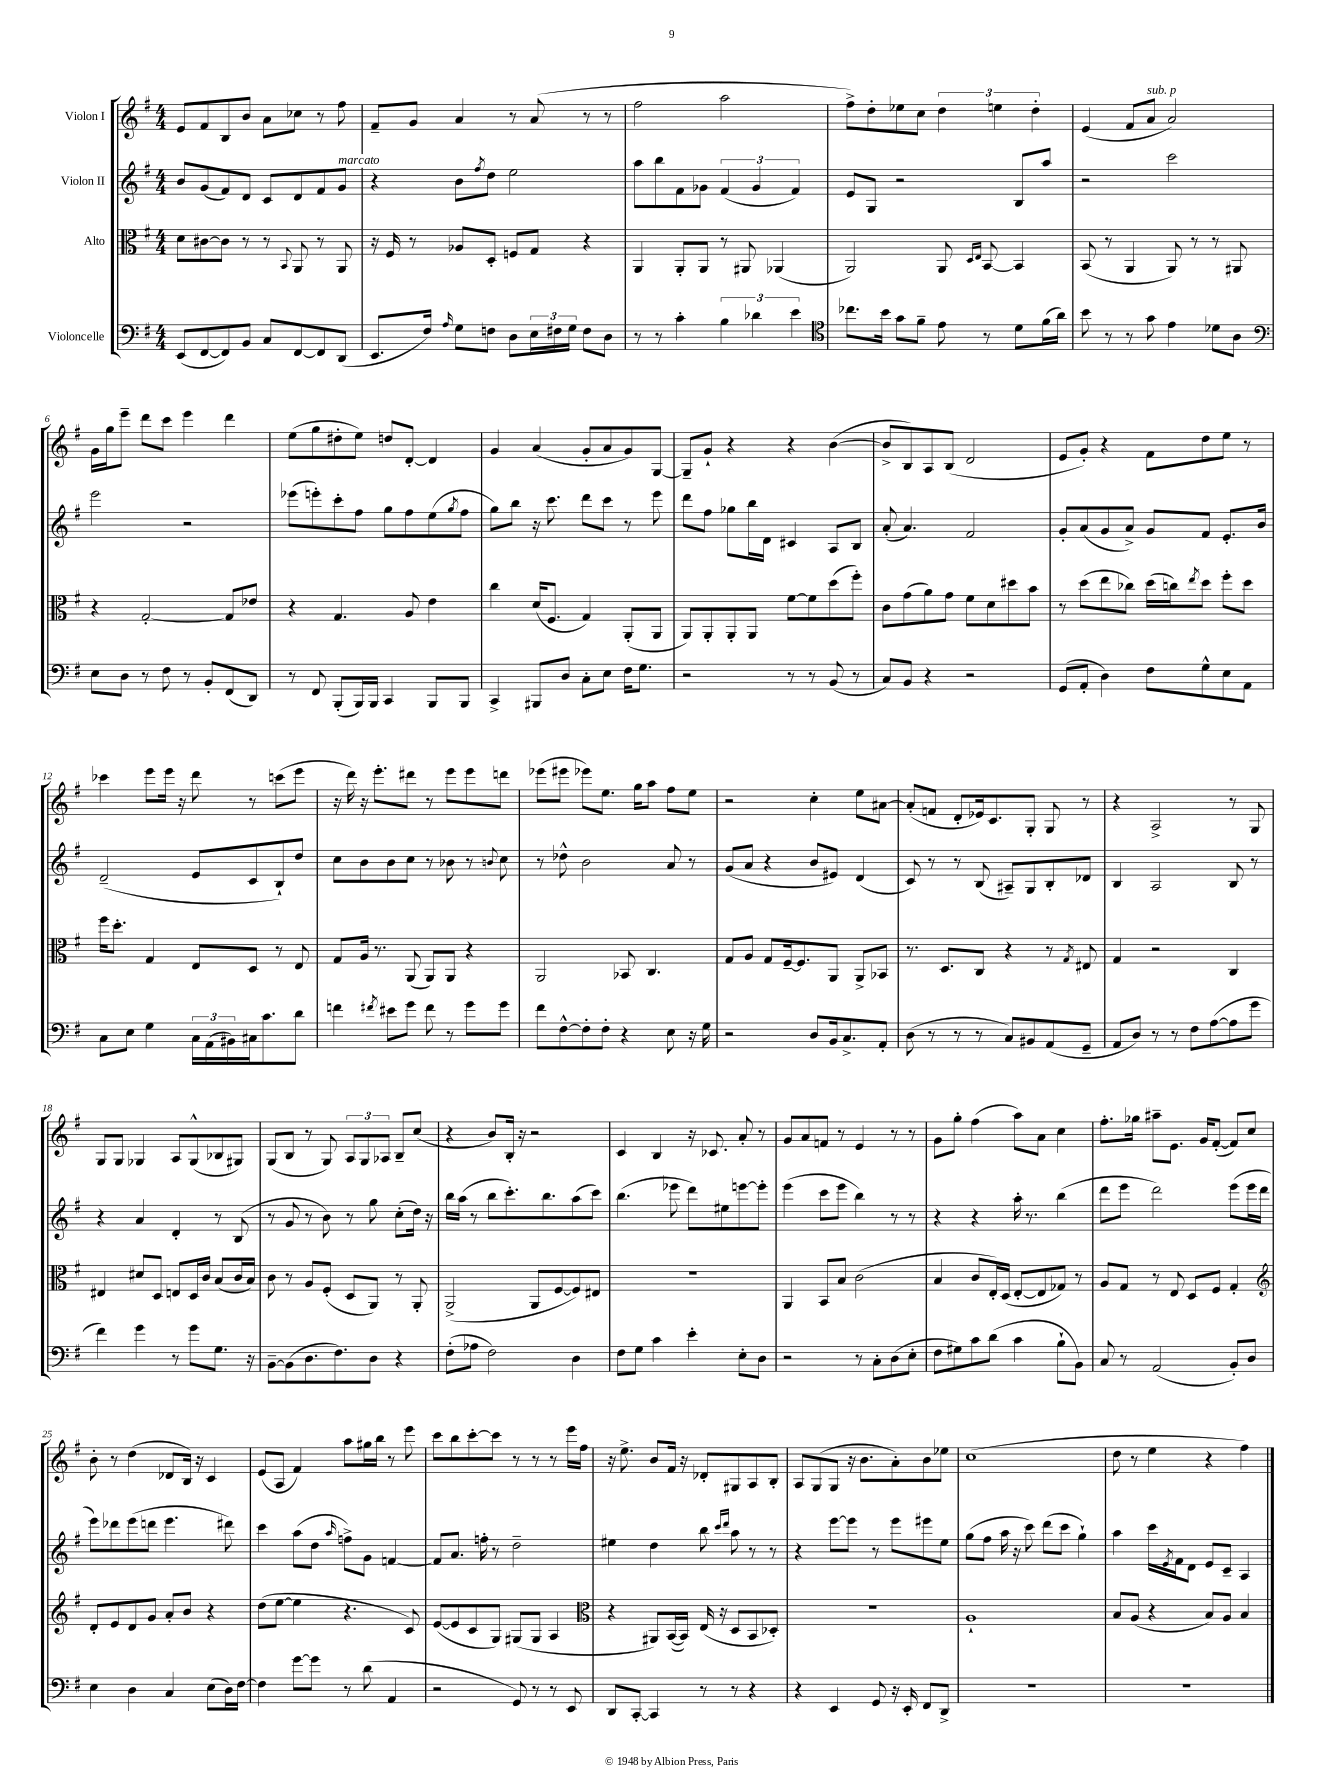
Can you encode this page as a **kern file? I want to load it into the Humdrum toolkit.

**kern	**kern	**kern	**kern
*staff4	*staff3	*staff2	*staff1
*clefF4	*clefC3	*clefG2	*clefG2
*k[f#]	*k[f#]	*k[f#]	*k[f#]
*M4/4	*M4/4	*M4/4	*M4/4
(8EE	8d	8b	8e
[8FF#	[8c#	(8g	8f#
8FF#])	8c#]	8f#)	8B
8BB	8r	8d	8b
8C	8r	8c	8a
.	8qqBB	.	.
[8FF#	8AA	8d	8cc-
8FF#]	8r	8f#	8r
(8DD	8AA	8g	8ff#
=	=	=	=
8.EE	16r	4r	8f#~
.	16F#	.	.
.	8r	.	8g
16F#)	.	.	.
16qqA	.	.	.
8G	8A-	8b	4a
.	.	8qff#	.
8F	8D'	8dd	.
8D	8F	2ee	8r
24E	8G	.	(8a
24F#	.	.	.
24G	.	.	.
8F#	4r	.	8r
8D	.	.	8r
=	=	=	=
8r	4AA	8aa	2ff#
8r	.	8bb	.
4c'	8AA'	8f#	.
.	8AA	8g-	.
6B	8r	(6f#	2aa
.	8AA#	.	.
6d-	.	6g-	.
.	(4AA-	.	.
6e	.	6f#)	.
=	=	=	=
*clefC4	*	*	*
8.cc-	2AA)	8e	8ff#^)
.	.	8G	8dd'
16b	.	.	.
8g	.	2r	8ee-
8f#~	.	.	8cc
8e	8AA	.	6dd
.	16qqD	.	.
.	16qqE	.	.
8r	[8BB	.	.
.	.	.	6ee
8d	4BB]	8B	.
.	.	.	6dd'
(16f#	.	8aa	.
16a)	.	.	.
=	=	=	=
8b	(8BB	2r	(4e
8r	8r	.	.
8r	4AA	.	8f#
8g	.	.	8a
4e	8AA)	2ccc	2a)
.	8r	.	.
8d-	8r	.	.
8A	8AA#	.	.
=	=	=	=
*clefF4	*	*	*
8E	4r	2eee	16g
.	.	.	16gg
8D	.	.	8eee~
8r	[2G'	.	8ddd
8F#	.	.	8ccc
8r	.	2r	4eee
8BB'	.	.	.
(8FF#	8G]	.	4ddd
8DD)	8e-	.	.
=	=	=	=
8r	4r	(8eee-	(8ee
8FF#	.	8eee')	8gg
(8BBB'	4.G	8ccc'	8dd#'
16BBB)	.	8ff#	8ee)
16BBB	.	.	.
4CC	.	8gg	8dd
.	8A	8ff#	[8d'
8BBB	4e	(8ee	4d]
.	.	8qgg	.
8BBB	.	8ff#	.
=	=	=	=
4CC^	4cc	8gg)	4g
.	.	8bb	.
8BBB#	(16d	16r	(4a
.	8.F#	8.ccc	.
8D	.	.	.
8C'	4G)	8ddd	8g'
8E	.	8ccc	8a
16F#	(8AA'	8r	8g)
8.G	.	.	.
.	8AA	8eee	[8G
=	=	=	=
2r	8AA)	8ddd	8G~]
.	8AA'	8ff#	8g`
.	8AA'	8gg-	4r
.	8AA	16bb	.
.	.	16d	.
8r	[8f#	4c#	4r
8r	8f#]	.	.
(8BB	(8dd	8A	([4b
8r	8ff#')	8B	.
=	=	=	=
8C)	8c	(8a'	8b^]
8BB	(8g	4.a)	8B)
4r	8a)	.	8A
.	8g	.	(8B
2r	8f#	2f#	2d
.	8d	.	.
.	8dd#	.	.
.	8b	.	.
=	=	=	=
(8GG	8r	8g'	8e
8AA'	(8dd	(8a	8g')
4D)	8ee	8g	4r
.	8cc-)	8a^)	.
8F#	(16dd	8g	8f#
.	16cc)	.	.
.	8qee	.	.
8G^^	8dd	8f#	8dd
8E	8ff#'	8.e'	8ee
8AA	8dd	.	8r
.	.	16b	.
=	=	=	=
8C	16ff#	(2d~	4ccc-
.	8.dd'	.	.
8E	.	.	.
4G	4G	.	8eee
.	.	.	16eee
.	.	.	16r
24C	8E	8e	8ddd
(24AA	.	.	.
24BB#)	.	.	.
16C#	8D	8c	8r
8.c	.	.	.
.	8r	8B`)	(8ccc
8d	8E	8dd	8eee
=	=	=	=
4f	8G	8cc	16r
.	.	.	16ddd)
.	16A	8b	16r
.	8.r	.	8.eee'
8qf#	.	.	.
8e#	.	8b	.
8g	(8AA	8cc	8ddd#
8f#	8AA)	8r	8r
8r	8AA	8b-	8eee
8g	4r	8r	8eee
.	.	8qqb	.
8g	.	8cc	8ddd
=	=	=	=
8f#	2AA	8r	(8eee-
[8F#^^	.	8dd-^^	8eee#
8F#']	.	2b	8eee-)
8F#'	.	.	8.ee
4r	8BB-	.	.
.	.	.	16gg
.	4.C	.	8aa
8E	.	8a	8ff#
16r	.	8r	8ee
16G	.	.	.
=	=	=	=
2r	8G	(8g	2r
.	8A	8a	.
.	8G	4r	.
.	[16F#~	.	.
.	8.F#]	.	.
8D	.	8b	4cc'
16BB	8AA	8e#)	.
8.C^	.	.	.
.	8AA^	(4d	8ee
8AA'	8BB-	.	[8a#
=	=	=	=
(8D	8.r	8c)	(8a#']
8r	.	8r	8f
.	8.D	.	.
8r	.	8r	8d'
8r	8C	(8B	16e-)
.	.	.	8.c
8C)	4r	8A#~)	.
8BB#	.	8G	8G'
(8AA	8r	8B'	8G
.	8qG	.	.
8GG~	8E#	8d-	8r
=	=	=	=
8AA	4G	4B	4r
8D)	.	.	.
8r	2r	2A	2A^
8r	.	.	.
8F#	.	.	.
([8A	.	.	.
8A]	4C	8B	8r
8g	.	8r	8G
=	=	=	=
4f#)	4E#	4r	8G
.	.	.	8G
4g	8d#	4a	4G-
.	8D	.	.
8r	8E	4d'	8A
8g	16D	.	(8G-^^
.	16c	.	.
8.G	(8B	8r	8B-
.	16c	(8B	8G#)
16r	16B)	.	.
=	=	=	=
[8BB~	8c	8r	(8G
(8BB]	8r	8g	8B
8.D	8A	8r	8r
.	(8F#'	8b)	8G)
8.F#)	.	.	.
.	8D	8r	12A
.	.	.	12G
8D	8AA)	8gg	.
.	.	.	12A-
4r	8r	(8cc'	8B~
.	8AA'	16dd)	(8cc
.	.	16r	.
=	=	=	=
(8F#'	(2AA^	16bb	4r
.	.	(16aa	.
8A-	.	8r	.
2F#)	.	8bb	8b)
.	.	8.ccc')	16B'
.	.	.	16r
.	8AA	.	2r
.	.	8.bb	.
.	[8F#	.	.
4D	8F#])	(8aa	.
.	8E#	8ccc)	.
=	=	=	=
8F#	1r	(4.bb	4c
8G	.	.	.
4c	.	.	4B
.	.	8eee-	.
4e'	.	8ddd)	16r
.	.	.	8.c-
.	.	8ee#	.
8E'	.	[8eee	8a'
8D	.	8eee']	8r
=	=	=	=
2r	4AA	(4eee	8g
.	.	.	8a
.	8BB	8ccc	8f
.	8B	8eee	8r
8r	(2c	4bb)	4e
8C'	.	.	.
(8D	.	8r	8r
8E'	.	8r	8r
=	=	=	=
8F#	4B	4r	8g
8G#)	.	.	8gg'
8c	8c	4r	(4ff#
(8d	16E')	.	.
.	(16D	.	.
4c	[8E'	16aa'	8aa)
.	.	8.r	.
.	8E]	.	8a
8B`	8G-)	(4bb	4cc
8BB)	8r	.	.
=	=	=	=
8C	8A	8ddd	8.ff#'
8r	8G	8eee	.
.	.	.	16gg-
(2AA	8r	2ddd)	8aa#~
.	8E	.	8.e
.	8D	.	.
.	.	.	16g
.	8F#	.	([8f#'
8BB')	4G'	(8eee	8f#])
8D	.	16eee	8cc
.	.	16ddd	.
=	=	=	=
*	*clefG2	*	*
4E	8d'	8eee)	8b'
.	8e	8ddd-	8r
4D	8d	(8eee	(4dd
.	8g	8ddd	.
4C	8a'	4.eee	8d-
.	8b	.	16B)
.	.	.	16r
(8E	4r	.	4c
16D)	.	8ddd#)	.
[16F#	.	.	.
=	=	=	=
4F#]	(8dd	4ccc	(8e
.	[8ee	.	8A
[8g	4ee]	(8aa	4f#)
8g]	.	8dd	.
.	.	16qqaa	.
8r	4.r	8ff^)	8aa
(8d	.	8g	16gg#
.	.	.	16bb
4AA	.	[4f	8r
.	8c)	.	8eee
=	=	=	=
2r	([8e	8f]	8ccc
.	8e]	8.a	8bb
.	8c	.	[8ccc'
.	.	16ff'	.
.	8G)	8r	8ccc]
8GG)	(8G#	2dd~	8r
8r	8G#	.	8r
8r	4A	.	8r
8EE	.	.	16eee
.	.	.	16ff#
=	=	=	=
*	*clefC3	*	*
8DD	4r	4ee#	16r
.	.	.	8.ee^
[8CC'	.	.	.
4CC]	8AA#)	4dd	8b
.	([16BB	.	16f#
.	16BB])	.	16r
8r	(16E	8bb	8d-'
.	16r	.	.
.	.	16qqccc	.
.	.	16qqddd	.
8r	8D	8aa	8G#
4r	8BB	8r	8A
.	8D-')	8r	8B'
=	=	=	=
4r	1r	4r	8A
.	.	.	(8G
4EE	.	[8eee	8G
.	.	8eee]	16r
.	.	.	8.b
8GG	.	8r	.
16r	.	8eee	8a')
16EE'	.	.	.
8FF#	.	8eee#	8b
8DD^	.	8ee	8ee-
=	=	=	=
1r	1A`	(8gg	(1cc
.	.	8ff#	.
.	.	16aa	.
.	.	16r	.
.	.	8ccc)	.
.	.	(8ddd	.
.	.	8ccc	.
.	.	4gg`)	.
=	=	=	=
1r	8B	4aa	8dd
.	(8A	.	8r
.	4r	16ccc	4ee
.	.	8qe	.
.	.	16f#	.
.	.	8d	.
.	8B)	8e	4r
.	8A	8c~	.
.	4B	4A	4ff#)
==	==	==	==
*-	*-	*-	*-
